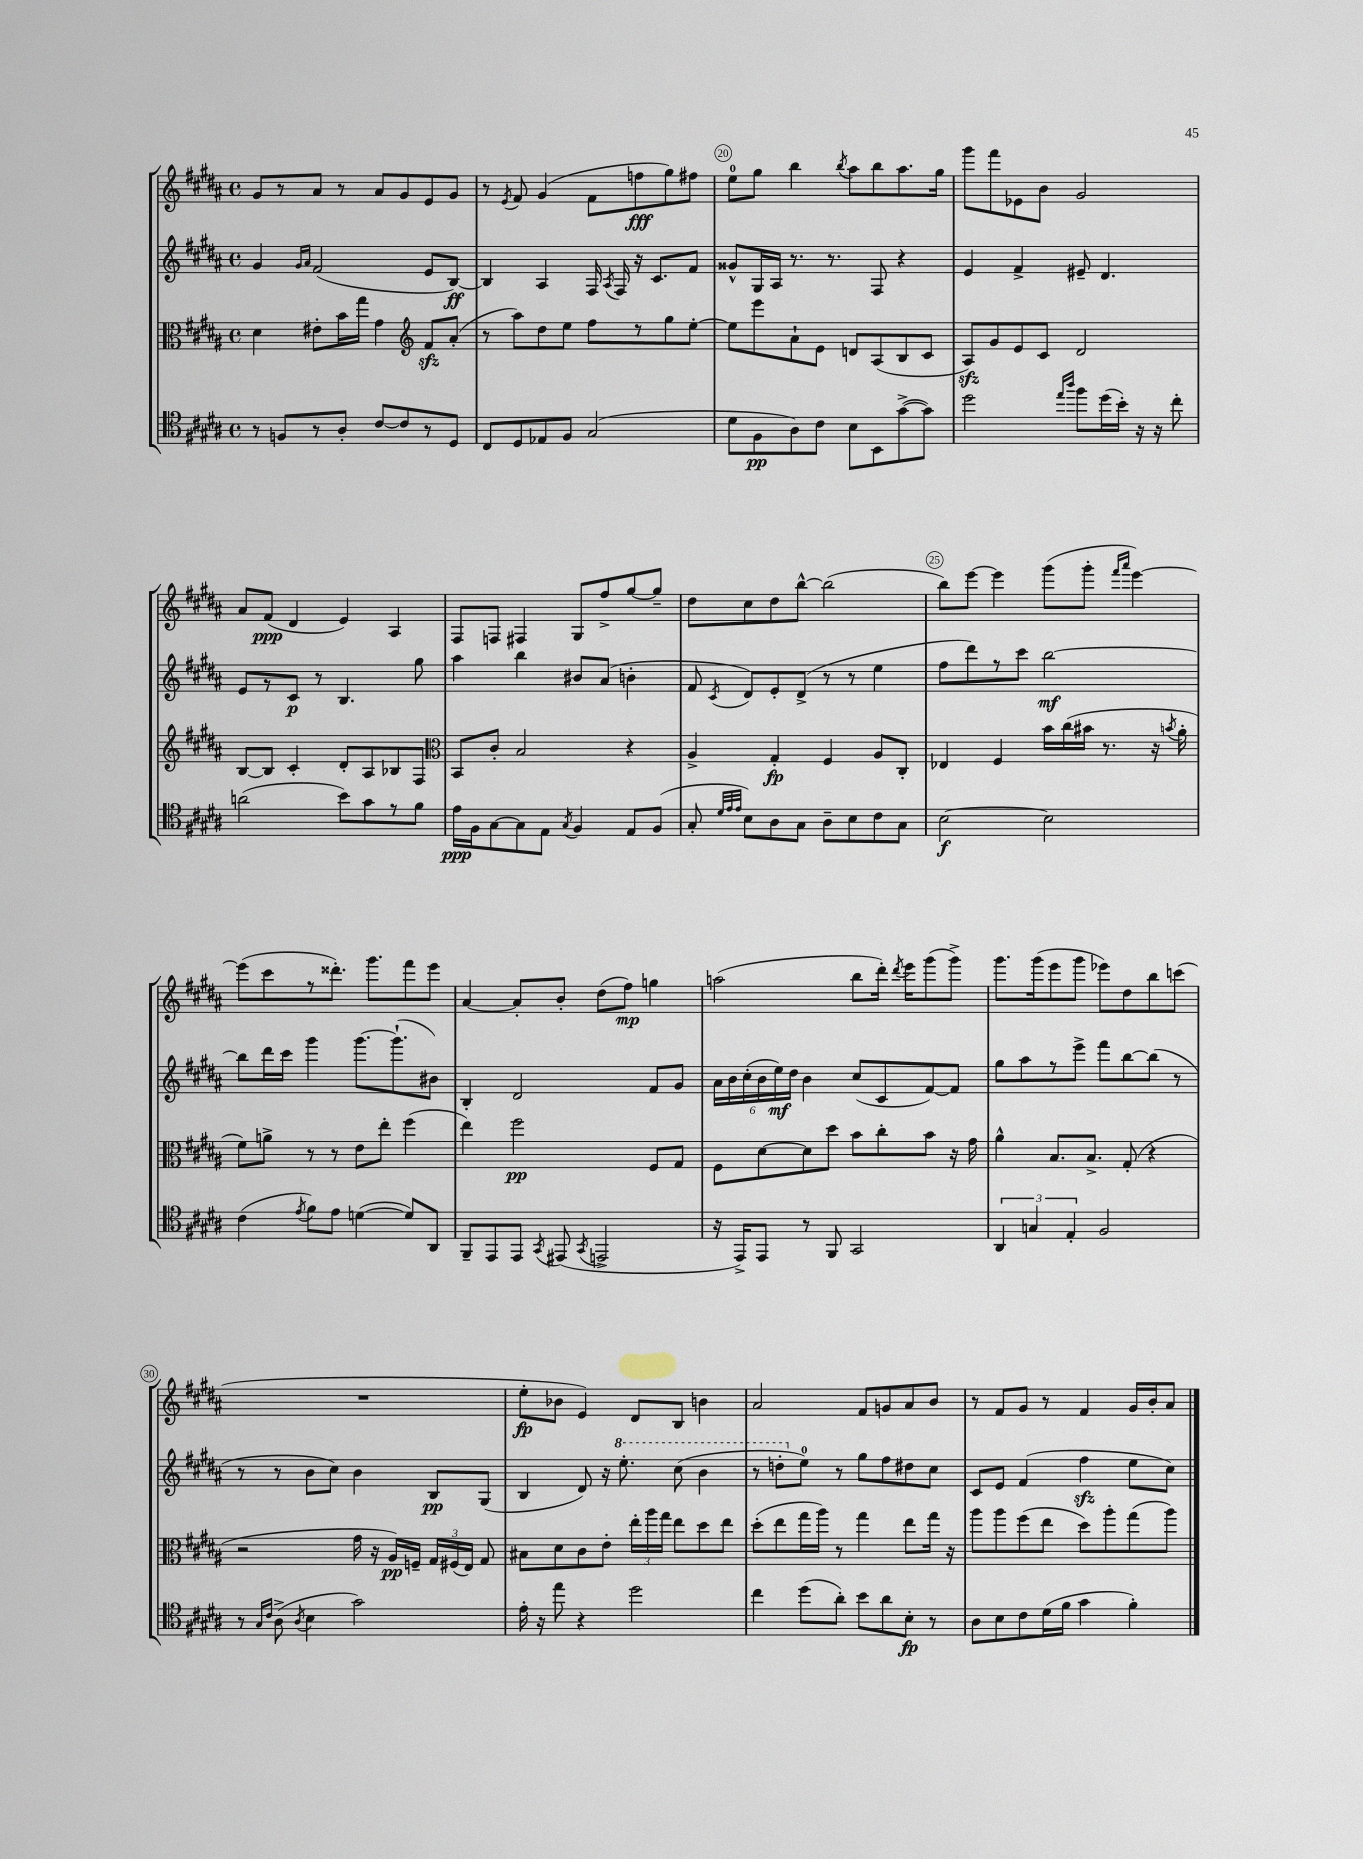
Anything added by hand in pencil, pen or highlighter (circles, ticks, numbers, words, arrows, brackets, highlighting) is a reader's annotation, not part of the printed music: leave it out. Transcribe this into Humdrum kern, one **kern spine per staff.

**kern	**kern	**kern	**kern
*staff4	*staff3	*staff2	*staff1
*clefC4	*clefC3	*clefG2	*clefG2
*k[f#c#g#d#a#]	*k[f#c#g#d#a#]	*k[f#c#g#d#a#]	*k[f#c#g#d#a#]
*M4/4	*M4/4	*M4/4	*M4/4
*met(c)	*met(c)	*met(c)	*met(c)
8r	4d#\	4g#/	8g#/L
8F/L	.	.	8r
.	.	16qqg#/LL	.
.	.	16qqa#/JJ	.
8r	8e#'\L	(2f#/	8a#/J
8A#'/J	16b\L	.	8r
.	16gg#\JJ	.	.
[8c#/L	4g#\	.	8a#/L
8c#/]	.	.	8g#/
*	*clefG2	*	*
8r	8f#/L	8e/L	8e/
8D#/J	(8a#'/J	[8B/J)	8g#/J
=	=	=	=
8C#/L	8r	4B/]	8r
.	.	.	8qe/
8D#/	8aa#\L)	.	8f#/
8E-/	8dd#\	4A#/	(4g#/
8F#/J	8ee\J	.	.
(2G#/	8ff#\L	16F#/	8f#\L
.	.	8qA#/	.
.	.	16F#/	.
.	8r	16r	8ff\
.	.	8.c#/L	.
.	8gg#\	.	8gg#\)
.	[8ee'\J	8f#/J	8ff#\J
=	=	=	=
8d#\L	8ee\]L	8g##^^/L	8ee\L
8F#\	8eee\	16G#/L	8gg#\J
.	.	16A#/JJ	.
8A#\)	8a#`\	8.r	4bb\
8c#\J	8e\J	.	.
.	.	8.r	.
.	.	.	8qbb/
8B\L	8d/L	.	8aa#\L
8BB\	(8A#/	8F#/	8bb\
([8g#^\	8B/	4r	8.aa#\
8g#\]J)	8c#/J	.	.
.	.	.	16gg#\Jk
=	=	=	=
2dd#\	8A#/L)	4e/	8ggg#\L
.	8g#/	.	8fff#\
.	8e/	4f#^/	8e-\
.	8c#/J	.	8b\J
16qqee/LL	.	.	.
16qqaa#/JJ	.	.	.
8ff#\L	2d#/	8e#~/	2g#/
(16dd#\L	.	4.d#/	.
16b'\JJ)	.	.	.
16r	.	.	.
16r	.	.	.
8cc#'\	.	.	.
=	=	=	=
(2a\	[8B/L	8e/L	8a#/L
.	8B/]J	8r	(8f#/J
.	4c#'/	8c#/J	4d#/
.	.	8r	.
8b\L)	8d#'/L	4.B/	4e/)
8g#\	8A#/	.	.
8r	8B-/	.	4A#/
8f#\J	8F#/J	8gg#\	.
=	=	=	=
*	*clefC3	*	*
16e\LL	8BB/L	4aa#\	8F#/L
16F#\J	.	.	.
[8G#\	8c#'/J	.	8F/J
8G#\]	2B/	4bb\	4F#/
8E\J	.	.	.
8qG#/	.	.	.
4F#/	.	8b#/L	8G#/L
.	.	(8a#/J	8ff#^/
8E/L	4r	4b'\	[8gg#/
(8F#/J	.	.	8gg#~/]J
=	=	=	=
8G#'/	4A#^/	8f#/	8dd#\L
32qqd#/LLL	.	.	.
32qqe/	.	.	.
32qqe/JJJ	.	8qc#/	.
8B\L)	.	8d#/L)	8cc#\
8A#\	4G#'/	8e'/	8dd#\
8G#\J	.	(8d#^/J	[8bb^^\J
8A#~\L	4F#/	8r	(2bb\]
8B\	.	8r	.
8c#\	8A#/L	4ee\	.
8G#\J	8C#'/J	.	.
=	=	=	=
[2B\	4E-/	8ff#\L	8bb\L)
.	.	8ddd#\)	[8eee\J
.	4F#/	8r	4eee\]
.	.	8ccc#\J	.
2B\]	16b\LL	[2bb\	(8ggg#\L
.	(16cc#\	.	.
.	16b#\JJ	.	8ggg#'\J
.	8.r	.	.
.	.	.	16qqfff#/LL
.	.	.	16qqaaa#/JJ
.	.	.	[4eee\)
.	16r	.	.
.	8qb/	.	.
.	16a#'\	.	.
=	=	=	=
(4c#\	8f#\L)	8bb\]L	(8eee\]L
.	8a^\J	16ddd#\L	8ccc#\
.	.	16ccc#\JJ	.
8qe/	.	.	.
8f#\L)	8r	4ggg#\	8r
8e\J	8r	.	8.ddd##'\J)
([4d\	8e\L	[8.ggg#\L	.
.	.	.	8.ggg#\L
.	8ee'\J	.	.
.	.	(8.ggg#`\]	.
8d/]L)	(4ff#\	.	8fff#\
8AA#/J	.	8b#\J)	8eee\J
=	=	=	=
8FF#~/L	4ee\)	4B'/	[4a#/
8EE/	.	.	.
8EE/J	2ff#\	2d#/	8a#'/]L
8qGG#/	.	.	.
(8EE#/	.	.	8b'/J
8qGG#/	.	.	.
2EE^/	.	.	(8dd#\L
.	.	.	8ff#\J)
.	8F#/L	8f#/L	4gg\
.	8G#/J	8g#/J	.
=	=	=	=
16r	8F#\L	24a#\LL	(2aa\
.	.	24b\	.
16EE^/LK)	.	.	.
.	.	(24cc#'\	.
8EE/J	[8d#\	24b\	.
.	.	24ee\)	.
.	.	24dd#\JJ	.
8r	8d#\]	4b\	.
8FF#/	8dd#\J	.	.
2GG#/	8b\L	(8cc#/L	8bb\L
.	8cc#'\	8c#/	16ddd#'\Jk)
.	.	.	8qddd#/
.	.	.	16eee\LK
.	8b\J	[8f#/)	(8ggg#\
.	16r	8f#/]J	8ggg#^\J)
.	16g#\	.	.
=	=	=	=
6AA#/	4a#^^\	8gg#\L	8.ggg#\L
.	.	8aa#\	.
6G/	.	.	.
.	.	.	(16ggg#\k
.	8.B/L	8r	8eee\
6E'/	.	.	.
.	.	8eee^\J	8ggg#\J
.	8.B^/J	.	.
2F#/	.	8fff#\L	8eee-\L)
.	(8G#'/	[8bb\	8dd#\
.	4r	(8bb\]J	8bb\
.	.	8r	(8ccc\J
=	=	=	=
8r	2r	8r	1r
16qqG#/LL	.	.	.
16qqc#/JJ	.	.	.
(8A#^\	.	8r	.
8qA#/	.	.	.
4B\	.	8b\L	.
.	.	8cc#\J)	.
2g#\)	16g#\	4b\	.
.	16r	.	.
.	16A#/LL)	.	.
.	16F~/JJ	.	.
.	24G#/LL	8B/L	.
.	(24F#/	.	.
.	24E/JJ)	.	.
.	8G#/	(8G#/J	.
=	=	=	=
16e'\	8B#\L	4B/	8ee'\L
16r	.	.	.
8ee\	8d#\	.	8b-\J
4r	8c#\	8d#/)	4e/)
.	8e'\J	16r	.
.	.	8.eee'\	.
2dd#\	24ee'\LL	.	8d#/L
.	24aa#\	.	.
.	24gg#\JJ	.	.
.	8ee\L	(8ccc#\	8B/J
.	8dd#\	4bb\	4b\
.	8ee\J	.	.
=	=	=	=
4cc#\	(8dd#'\L	8r	2a#/
.	8ee\	8ddd'\L	.
(8dd#\L	16gg#\L	8ee\J)	.
.	16aa#\JJ)	.	.
8a#'\J)	8r	8r	.
8b\L	4gg#\	8gg#\L	8f#/L
8a#\	.	8ff#\	8g/
8B'\J	8ee\L	8dd#\	8a#/
8r	16gg#\Jk	8cc#\J	8b/J
.	16r	.	.
=	=	=	=
8A#\L	8aa#\L	8c#/L	8r
8B\	8aa#\	8e/J	8f#/L
8c#\	(8ff#\	(4f#/	8g#/J
(16d#\L	8ee\J	.	8r
16f#\JJ	.	.	.
4g#\	8dd#\L)	4ff#\	4f#/
.	8aa#'\	.	.
4f#'\)	(8gg#\	8ee\L	16g#/LL
.	.	.	16b'/J
.	8aa#\J)	8cc#\J)	8a#/J
==	==	==	==
*-	*-	*-	*-
